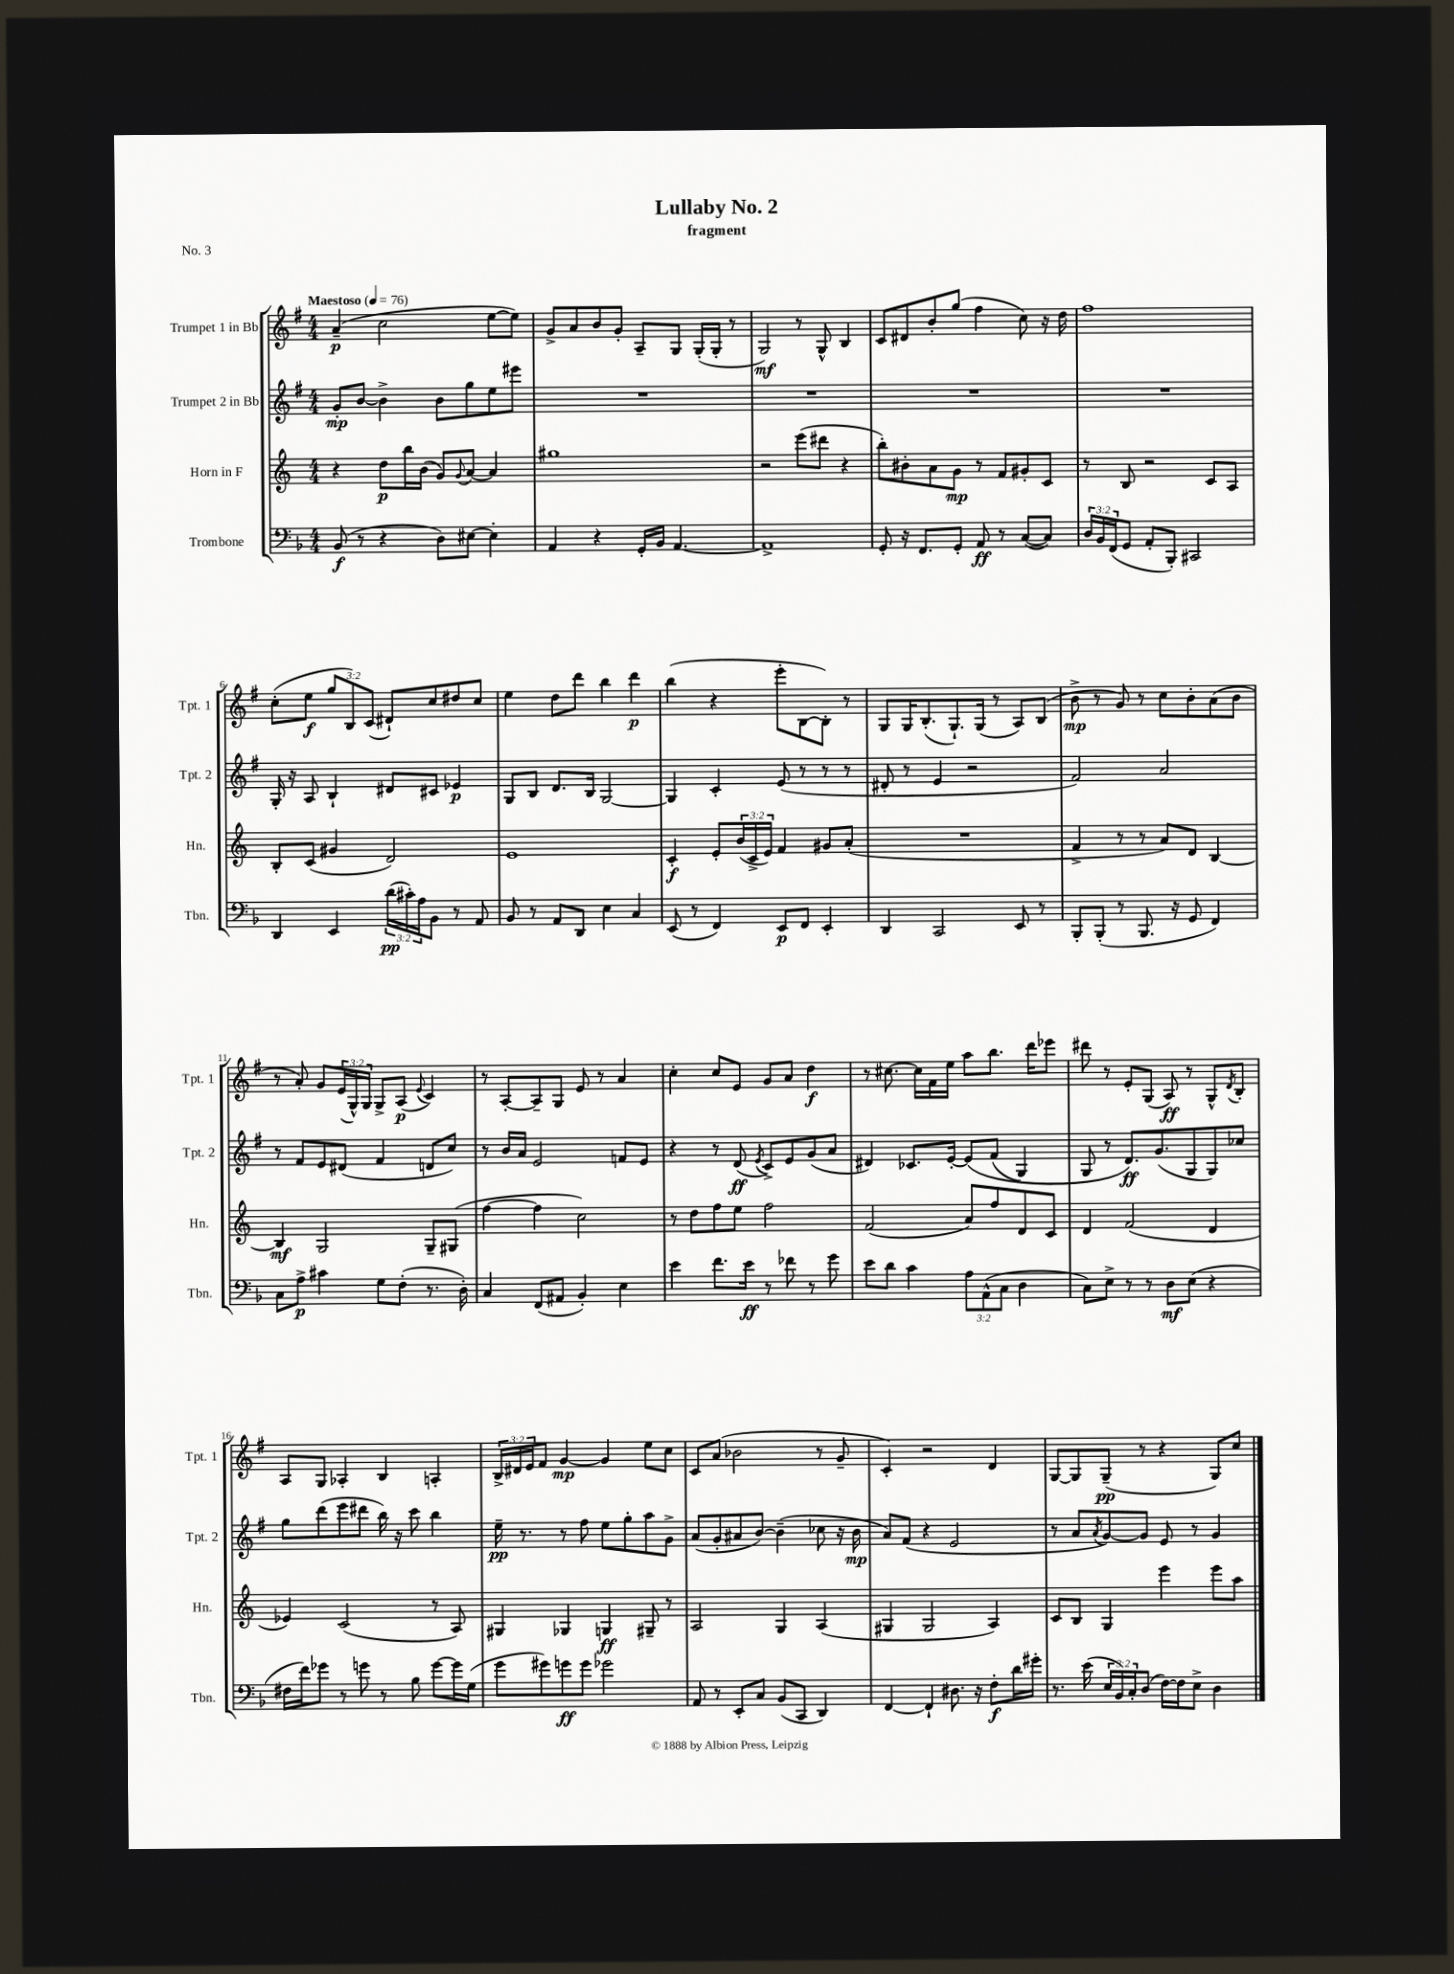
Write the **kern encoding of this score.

**kern	**dynam	**kern	**dynam	**kern	**dynam	**kern	**dynam
*part4	*part4	*part3	*part3	*part2	*part2	*part1	*part1
*staff4	*staff4	*staff3	*staff3	*staff2	*staff2	*staff1	*staff1
*I"Trombone	*	*I"Horn in F	*	*I"Trumpet 2 in Bb	*	*I"Trumpet 1 in Bb	*
*I'Tbn.	*	*I'Hn.	*	*I'Tpt. 2	*	*I'Tpt. 1	*
*clefF4	*	*clefG2	*	*clefG2	*	*clefG2	*
*k[b-]	*	*k[]	*	*k[f#]	*	*k[f#]	*
*M4/4	*	*M4/4	*	*M4/4	*	*M4/4	*
*MM76	*	*MM76	*	*MM76	*	*MM76	*
=1	=1	=1	=1	=1	=1	=1	=1
!	!	!	!	!	!	!LO:TX:a:B:t=Maestoso	!
(8BB-/	f	4r	.	8g'/L	mp	(4a~/	p
8r	.	.	.	[8b/J	.	.	.
4r	.	8dd\L	p	4b^\]	.	2cc\	.
.	.	16bb\L	.	.	.	.	.
.	.	(16b\JJ	.	.	.	.	.
8D\L)	.	8g/L)	.	8b\L	.	.	.
.	.	8qqg/	.	.	.	.	.
[8E#X\J	.	[8a/J	.	8gg\	.	.	.
4E#'\]	.	4a/]	.	8ee\	.	[8ee\L	.
.	.	.	.	8eee#X\J	.	8ee\J])	.
=2	=2	=2	=2	=2	=2	=2	=2
4AA/	.	1gg#X	.	1r	.	8g^/L	.
.	.	.	.	.	.	8a/	.
4r	.	.	.	.	.	8b/	.
.	.	.	.	.	.	8g'/J	.
16GG'/LL	.	.	.	.	.	8A~/L	.
16BB-/JJ	.	.	.	.	.	.	.
[4.AA/	.	.	.	.	.	8G/J	.
.	.	.	.	.	.	(16G'/LL	.
.	.	.	.	.	.	16G'/JJ	.
.	.	.	.	.	.	8r	.
=3	=3	=3	=3	=3	=3	=3	=3
1AA^]	.	2r	.	1r	.	2G/)	mf
.	.	(8eee\L	.	.	.	8r	.
.	.	8ddd#X\J	.	.	.	8G^^/	.
.	.	4r	.	.	.	4B/	.
=4	=4	=4	=4	=4	=4	=4	=4
8GG'/	.	8bb'\L)	.	1r	.	8c/L	.
16r	.	8b#X'\	.	.	.	8d#X/	.
8.FF/L	.	.	.	.	.	.	.
.	.	8a\	.	.	.	8b'/	.
8GG'/J	.	8g\J	mp	.	.	(8gg/J	.
8AA/	ff	8r	.	.	.	4ff#\	.
8r	.	8f/L	.	.	.	.	.
([8C/L	.	8g#X'/	.	.	.	8cc\)	.
8C/J])	.	8c/J	.	.	.	16r	.
.	.	.	.	.	.	16dd\	.
=5	=5	=5	=5	=5	=5	=5	=5
24D/LL	.	8r	.	1r	.	1ff#	.
24BB-/	.	.	.	.	.	.	.
(24FF/J	.	.	.	.	.	.	.
8GG/J	.	8B/	.	.	.	.	.
8AA'/L	.	2r	.	.	.	.	.
8BBB-'/J)	.	.	.	.	.	.	.
2CC#X/	.	.	.	.	.	.	.
.	.	8c/L	.	.	.	.	.
.	.	8A/J	.	.	.	.	.
!!LO:LB:g=z
=6	=6	=6	=6	=6	=6	=6	=6
4DD/	.	8B'/L	.	16G'/	.	(8cc'\L	.
.	.	.	.	16r	.	.	.
.	.	(8c/J	.	8A/	.	8ee\J	f
4EE/	.	4g#X/	.	4B`/	.	12gg/L	.
.	.	.	.	.	.	12B/)	.
.	.	.	.	.	.	(12c/J	.
(24d\LL	pp	2d/)	.	8d#X/L	.	8d#X`/L)	.
24c#X'\)	.	.	.	.	.	.	.
24A\J	.	.	.	.	.	.	.
8BB-\J	.	.	.	8c#X/J	.	8cc/	.
8r	.	.	.	4e-X/	p	8dd#X/	.
8AA/	.	.	.	.	.	8cc/J	.
=7	=7	=7	=7	=7	=7	=7	=7
8BB-/	.	1e	.	8G/L	.	4ee\	.
8r	.	.	.	8B/J	.	.	.
8AA/L	.	.	.	8.d/L	.	8dd\L	.
8DD/J	.	.	.	.	.	8ddd\J	.
.	.	.	.	16B/Jk	.	.	.
4E\	.	.	.	[2G/	.	4bb\	.
4C/	.	.	.	.	.	4ddd\	p
=8	=8	=8	=8	=8	=8	=8	=8
(8EE/	.	4c'/	f	4G/]	.	(4bb\	.
8r	.	.	.	.	.	.	.
4FF/)	.	8e'/L	.	4c'/	.	4r	.
.	.	(24b/L	.	.	.	.	.
.	.	24c^/	.	.	.	.	.
.	.	24e/JJ)	.	.	.	.	.
8EE/L	p	4f/	.	(8e/	.	8eee'\L	.
8FF/J	.	.	.	8r	.	[8B\	.
4EE'/	.	8g#X/L	.	8r	.	8B'\J])	.
.	.	(8a'/J	.	8r	.	8r	.
=9	=9	=9	=9	=9	=9	=9	=9
4DD/	.	1r	.	8d#X'/	.	8G/L	.
.	.	.	.	8r	.	16G/K	.
.	.	.	.	.	.	(8.B'/	.
2CC/	.	.	.	4e/	.	.	.
.	.	.	.	.	.	8.G`/)	.
.	.	.	.	2r	.	.	.
.	.	.	.	.	.	(16G/Jk	.
.	.	.	.	.	.	8r	.
8EE/	.	.	.	.	.	8A/L)	.
8r	.	.	.	.	.	(8B/J	.
=10	=10	=10	=10	=10	=10	=10	=10
8BBB-'/L	.	4f^/	.	2f#/)	.	8b^\	mp
(8BBB-'/J	.	.	.	.	.	8r	.
8r	.	8r	.	.	.	8g/)	.
8.BBB-/	.	8r	.	.	.	8r	.
.	.	8a/L)	.	2a/	.	8cc\L	.
16r	.	.	.	.	.	.	.
8GG/	.	8d/J	.	.	.	8b'\	.
4FF/)	.	[4B/	.	.	.	(8a\	.
.	.	.	.	.	.	8b\J	.
!!LO:LB:g=z
=11	=11	=11	=11	=11	=11	=11	=11
8C\L	.	4B/]	mf	8r	.	8r	.
8A^\J	p	.	.	8f#/L	.	8a'/)	.
4c#X\	.	2G/	.	8e/	.	8g/L	.
.	.	.	.	(8d#X/J	.	(24e/L	.
.	.	.	.	.	.	24G^^/)	.
.	.	.	.	.	.	24G/JJ	.
8G\L	.	.	.	4f#/	.	8G^/L	.
(8F'\J	.	.	.	.	.	(8A/J	p
.	.	.	.	.	.	8qqe/	.
8.r	.	8G~/L	.	8dn/L	.	4c/)	.
.	.	(8G#X/J	.	8cc/J)	.	.	.
16D'\)	.	.	.	.	.	.	.
=12	=12	=12	=12	=12	=12	=12	=12
4C/	.	[4ff\	.	8r	.	8r	.
.	.	.	.	16b/LL	.	[8A'/L	.
.	.	.	.	16a/JJ	.	.	.
(8FF/L	.	4ff\]	.	2e/	.	8A~/]	.
8AA#X/J	.	.	.	.	.	8G/J	.
4BB-'/)	.	2cc\)	.	.	.	8e/	.
.	.	.	.	.	.	8r	.
4E\	.	.	.	8fn/L	.	4a/	.
.	.	.	.	8e/J	.	.	.
=13	=13	=13	=13	=13	=13	=13	=13
4e\	.	8r	.	4r	.	4cc'\	.
.	.	8dd\L	.	.	.	.	.
8.f\L	.	8ff\	.	8r	.	8cc/L	.
.	.	8ee\J	.	(8d/	ff	8e/J	.
16e\Jk	ff	.	.	.	.	.	.
.	.	.	.	8qe/	.	.	.
8r	.	2ff\	.	8c^/L)	.	8g/L	.
8f-X\	.	.	.	8e/	.	8a/J	.
8r	.	.	.	(8g/	.	4dd\	f
8g\	.	.	.	8a/J	.	.	.
=14	=14	=14	=14	=14	=14	=14	=14
8e\L	.	(2f/	.	4d#X/)	.	8r	.
8d\J	.	.	.	.	.	[8.cc#X\	.
4c\	.	.	.	8.c-X/L	.	.	.
.	.	.	.	.	.	16cc#\LL]	.
.	.	.	.	.	.	16f#\	.
.	.	.	.	[16e'/Jk	.	16ee\JJ	.
12A\L	.	8a/L)	.	(8e/L]	.	8aa\L	.
(12AA^^\	.	.	.	.	.	.	.
.	.	8ff/	.	(8f#/J	.	8.bb\J	.
12C\J	.	.	.	.	.	.	.
4D\	.	8d/	.	4G/)	.	.	.
.	.	.	.	.	.	16ddd\KL	.
.	.	8c/J	.	.	.	8eee-X\J	.
=15	=15	=15	=15	=15	=15	=15	=15
8C\L)	.	4d/	.	8G/	.	8ddd#X\	.
8E^\J	.	.	.	8r	.	8r	.
8r	.	(2f/	.	8.d/L)	ff	8e'/L	.
8r	.	.	.	.	.	(8G/J	.
.	.	.	.	(8.g/	.	.	.
8D\L	mf	.	.	.	.	8A/)	ff
(8E\J	.	.	.	8G/	.	8r	.
4r	.	4d/	.	8G/)	.	8G^^/L	.
.	.	.	.	.	.	8qd/	.
.	.	.	.	8cc-X/J	.	8B'/J	.
!!LO:LB:g=z
=16	=16	=16	=16	=16	=16	=16	=16
16F#X\LL	.	4e-X/)	.	8gg\L	.	8A/L	.
16f\J)	.	.	.	.	.	.	.
8g-X\J	.	.	.	(8ddd\	.	8G/J	.
8r	.	(2c/	.	8eee\	.	4A-X'/	.
8gn\	.	.	.	8ddd#X\J	.	.	.
8r	.	.	.	16bb\)	.	4B/	.
.	.	.	.	16r	.	.	.
8B-\	.	.	.	8ccc\	.	.	.
[8g\L	.	8r	.	4bb\	.	4An'/	.
16g\L]	.	8A/)	.	.	.	.	.
(16G\JJ	.	.	.	.	.	.	.
=17	=17	=17	=17	=17	=17	=17	=17
8g\L	.	4G#X/	.	16ee~\	pp	24B^/LL	.
.	.	.	.	.	.	24d#X/	.
.	.	.	.	8.r	.	.	.
.	.	.	.	.	.	24e/J	.
8g#X\)	.	.	.	.	.	8f#/J	.
8gn\	ff	4G-X/	.	8r	.	[4g/	mp
8g\J	.	.	.	8ff#\	.	.	.
2g-X\	.	4Gn/	ff	8ee\L	.	4g/]	.
.	.	.	.	8gg'\	.	.	.
.	.	8G#X~/	.	8aa\	.	8ee\L	.
.	.	8r	.	8g^\J	.	8cc\J	.
=18	=18	=18	=18	=18	=18	=18	=18
8AA/	.	2A/	.	(8a/L	.	8c/L	.
8r	.	.	.	8g'/	.	(8a/J	.
8EE'/L	.	.	.	8a#X/	.	2b-X\	.
8C/J	.	.	.	[8b/J)	.	.	.
(8BB-/L	.	4G/	.	(4b~\]	.	.	.
8CC/J	.	.	.	.	.	.	.
4DD/)	.	(4A/	.	8cc-X\	.	8r	.
.	.	.	.	16r	.	8g~/	.
.	.	.	.	16b\	mp	.	.
=19	=19	=19	=19	=19	=19	=19	=19
[4FF/	.	4G#X/	.	8a/L)	.	4c'/)	.
.	.	.	.	(8f#/J	.	.	.
4FF`/]	.	2G#/	.	4r	.	2r	.
8.D#X\	.	.	.	2e/	.	.	.
16r	.	.	.	.	.	.	.
8F'\L	f	4A/)	.	.	.	4d/	.
16d\L	.	.	.	.	.	.	.
16g#X'\JJ	.	.	.	.	.	.	.
=20	=20	=20	=20	=20	=20	=20	=20
8.r	.	8c/L	.	8r	.	[8G/L	.
.	.	8B/J	.	8a/L	.	8G/]	.
(16e\	.	.	.	.	.	.	.
.	.	.	.	8qa/	.	.	.
24E/LL	.	4G/	.	[8g/)	.	(8G~/J	pp
24BB-/)	.	.	.	.	.	.	.
24C'/J	.	.	.	.	.	.	.
(8D/J	.	.	.	8g/J]	.	8r	.
[16F\LL)	.	4eee\	.	8e/	.	4r	.
16F\J]	.	.	.	.	.	.	.
8E^\J	.	.	.	8r	.	.	.
4D\	.	8eee\L	.	4g/	.	8G/L)	.
.	.	8aa\J	.	.	.	8cc/J	.
==	==	==	==	==	==	==	==
*-	*-	*-	*-	*-	*-	*-	*-
